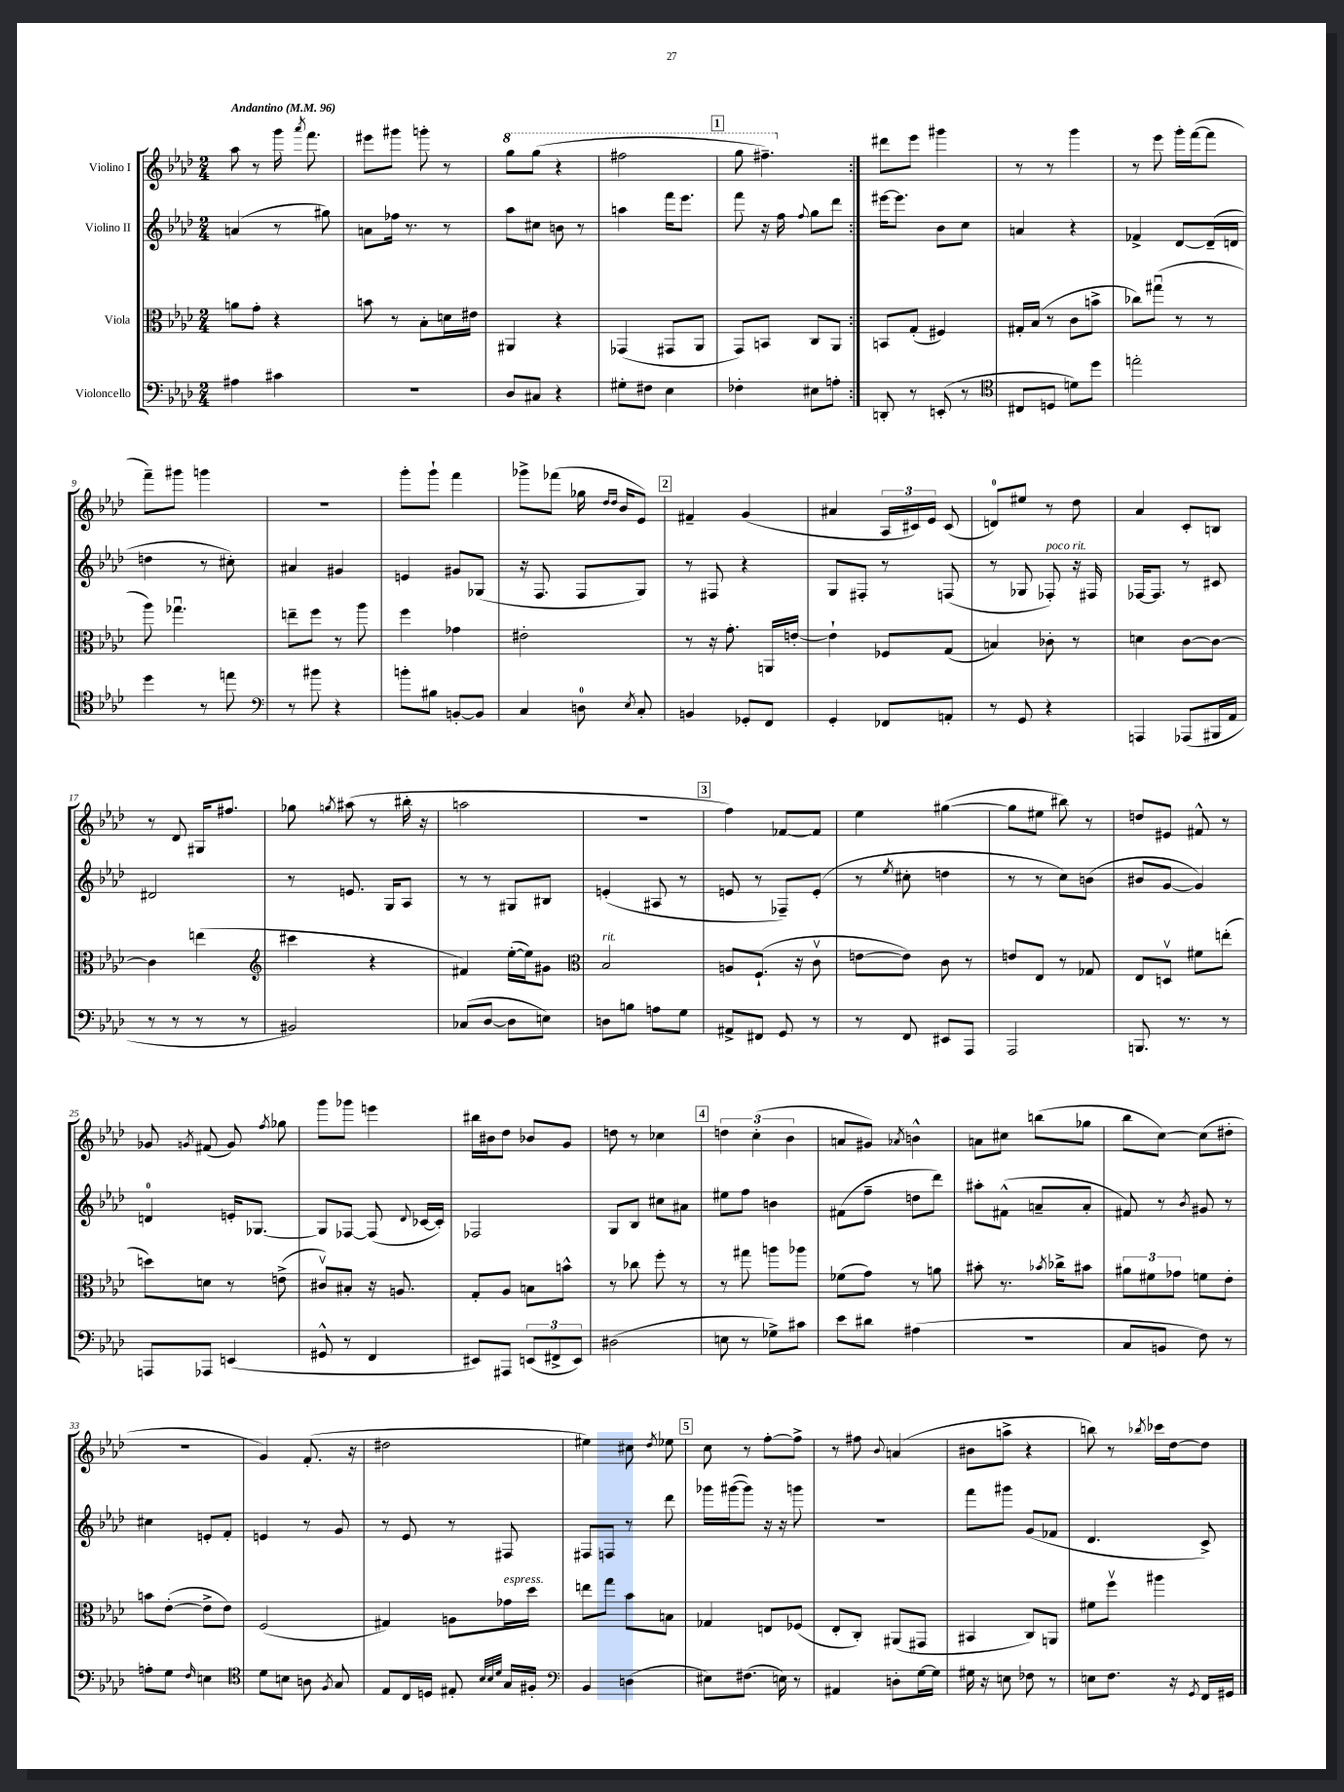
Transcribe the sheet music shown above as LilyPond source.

<<
\new StaffGroup <<
\new Staff = "s0" \with { instrumentName = "Violino I" } {
    \clef treble \key aes \major \numericTimeSignature \time 2/4 \tempo "Andantino" 4 = 96
    \autoBeamOff \repeat volta 2 { aes''8 r8 g'''16 \acciaccatura { aes'''8 } f'''8. |
    eis'''8[ gis'''8] g'''8-. r8 |
    \ottava #1 g'''8[ g'''8]( r4 |
    fis'''2 |
    \mark \markup { \box "1" } g'''8 fis'''4.--) \ottava #0 | }
    dis'''8[ ees'''8] gis'''4 |
    r8 r8 g'''4 |
    r8 ees'''8 g'''16[-. f'''16~( f'''8] |
    f'''8[--) gis'''8] g'''4 |
    r2 |
    g'''8[-. g'''8]-! f'''4 |
    ges'''8[-> fes'''8]( ges''16 \grace { des''16[ des''16] } bes'16[ ees'8]) |
    \mark \markup { \box "2" } fis'4-- g'4( |
    ais'4 \tuplet 3/2 { aes16[ cis'16) ees'16] } cis'8( |
    d'8[-0) eis''8] r8 des''8 |
    aes'4 c'8[-. b8] |
    r8 des'8 gis16[ fis''8.] |
    ges''8 \acciaccatura { g''8 } ais''8( r8 bis''16-. r16 |
    a''2 |
    R2 |
    \mark \markup { \box "3" } f''4) fes'8[~ fes'8] |
    ees''4 gis''4~( |
    gis''8[ eis''8] bis''8) r8 |
    d''8[ eis'8] fis'8-^ r8 |
    ges'8 \acciaccatura { g'8 } fis'8( g'8) \acciaccatura { f''8 } ges''8 |
    g'''8[ ges'''8] e'''4 |
    bis''16[ bis'16 des''8] bes'8[ g'8] |
    d''8 r8 ces''4 |
    \mark \markup { \box "4" } \tuplet 3/2 { d''4 c''4-.( bes'4 } |
    a'8[ gis'8]) \acciaccatura { aes'8 } b'4-^ |
    a'8[ cis''8] b''8[( ges''8] |
    bes''8[ c''8]~) c''8[( dis''8]-. |
    r2 |
    g'4) f'8.-.( r16 |
    dis''2 |
    eis''4) cis''8 \acciaccatura { des''8 } ees''8 |
    \mark \markup { \box "5" } c''8 r8 f''8[~-. f''8]-> |
    r8 fis''8 \appoggiatura { bes'8 } a'4( |
    bis'8[ a''8]-> r4 |
    b''8) r8 \acciaccatura { bes''8 } ces'''16[ des''16~ des''8] \bar "|." |
}
\new Staff = "s1" \with { instrumentName = "Violino II" } {
    \clef treble \key aes \major \numericTimeSignature \time 2/4
    \autoBeamOff \repeat volta 2 { a'4( r8 gis''8) |
    a'8[ fes''16] r8. r8 |
    aes''8[ cis''8] b'8 r8 |
    a''4 f'''16[ ees'''8.] |
    \mark \markup { \box "1" } f'''8 r16 f''16 \appoggiatura { f''8 } g''8[ des'''8] | }
    eis'''16[~ eis'''8.] bes'8[ c''8] |
    a'4 r4 |
    fes'4-> des'8[~ des'16--( d'16] |
    d''4 r8 cis''8-.) |
    ais'4 gis'4 |
    e'4 gis'8[ ges8]( |
    r16 f8. f8[ g8]) |
    \mark \markup { \box "2" } r8 fis8 r4 |
    g8[ fis8]-. r8 f8( |
    r8 ges8 fes8-.^\markup { \italic "poco rit." }) r16 fis16 |
    fes16[~ fes8.] r8 cis'8 |
    dis'2 |
    r8 e'8. g16[ aes8] |
    r8 r8 gis8[ bis8] |
    e'4-.( ais8 r8 |
    \mark \markup { \box "3" } e'8 r8 fes8[--) e'8]-.( |
    r8 \acciaccatura { ees''8 } cis''8-. d''4 |
    r8 r8 c''8[) b'8]( |
    bis'8[ g'8]~ g'4) |
    d'4-0 e'16[-. ges8.]~ |
    ges8[ fes8]~ fes8( \appoggiatura { des'8 } ces'16[~ ces'16]-.) |
    fes2 |
    g8[ bes8] cis''8[ ais'8] |
    \mark \markup { \box "4" } eis''8[ f''8] b'4 |
    fis'8[( f''8]-- d''8[ des'''8]) |
    ais''8[-. fis'8]-^( a'8[-- a'8]-. |
    fis'8) r8 \acciaccatura { bes'8 } gis'8 r8 |
    cis''4 e'8[-. f'8]-. |
    e'4 r8 g'8 |
    r8 ees'8 r8 fis8 |
    fis8[ f8] r8 des'''8 |
    \mark \markup { \box "5" } ges'''16[ gis'''16~( gis'''8]) r16 r16 g'''8 |
    R2 |
    f'''8[ gis'''8] g'8[( fes'8] |
    des'4. c'8->) \bar "|." |
}
\new Staff = "s2" \with { instrumentName = "Viola" } {
    \clef alto \key aes \major \numericTimeSignature \time 2/4
    \autoBeamOff \repeat volta 2 { a'8[ g'8]-. r4 |
    b'8 r8 bes8[-. d'16 eis'16] |
    ais,4 r4 |
    ges,4( gis,8[ aes,8] |
    \mark \markup { \box "1" } g,8[) b,8] c8[ aes,8] | }
    b,8[ g8]-.( fis4) |
    gis16[-. bes16]( r8 c'8[ b'8]-> |
    ces''8[) gis''8]\downbow( r8 r8 |
    aes''8) ges''4.\downbow |
    e''8[-- f''8] r8 aes''8 |
    f''4 ges'4 |
    eis'2-. |
    \mark \markup { \box "2" } r8 r16 g'8.-. a,16[ e'16]~-. |
    e'4-! fes8[ g8]( |
    b4) ces'8-. r8 |
    d'4 c'8[~ c'8]~ |
    c'4 e''4( |
    \clef treble cis'''4 r4 |
    fis'4) ees''16[~-.( ees''16) gis'8] |
    \clef alto bes2^\markup { \italic "rit." } |
    \mark \markup { \box "3" } a8[ f8.]-!( r16 c'8\upbow |
    e'8[~ e'8]) c'8 r8 |
    e'8[ ees8] r8 ges8 |
    ees8[ d8]\upbow fis'8[ e''8]-.( |
    d''8[) d'8] r8 e'8->( |
    cis'8[\upbow) bis8]-. r16 a8. |
    g8[-. aes8] b8[ b'8]-^ |
    r8 ces''8 f''8-. r8 |
    \mark \markup { \box "4" } r8 gis''8 a''8[ aes''8] |
    fes'8[( g'8]) r8 a'8 |
    bis'8-. r8. \acciaccatura { bes'8 } ces''16[-> bis'8] |
    \tuplet 3/2 { ais'8[ fis'8 ges'8] } f'8[ ees'8]-. |
    b'8[ ees'8]~-.( ees'8[-> ees'8]) |
    f2( |
    gis4) a8[ ges'16^\markup { \italic "espress." } des''16] |
    e''8[ g''8] bes'8[ b8] |
    \mark \markup { \box "5" } ges4 e8[ fes8]( |
    ees8[-. c8]-.) ais,8[( gis,8] |
    bis,4 c8[) a,8] |
    fis'8[ f''8]\upbow ais''4 \bar "|." |
}
\new Staff = "s3" \with { instrumentName = "Violoncello" } {
    \clef bass \key aes \major \numericTimeSignature \time 2/4
    \autoBeamOff \repeat volta 2 { ais4 cis'4 |
    R2 |
    des8[ cis8] r4 |
    gis8[-. fis8] ees4 |
    \mark \markup { \box "1" } fes4-. eis8[ a8]-. | }
    d,8-. r8 e,8-.( r8 |
    \clef tenor cis8[ d8] d'8[) des''8] |
    e''2-. |
    des''4 r8 e''8 |
    \clef bass r8 bis'8 r4 |
    b'8[-. bis8] b,8[~-. b,8] |
    c4 d8-0 \acciaccatura { ees8 } c8-. |
    \mark \markup { \box "2" } b,4 ges,8[-. f,8] |
    g,4-. fes,8[ a,8]-. |
    r8 g,8 r4 |
    a,,4 aes,,8[( bis,,16 aes,16] |
    r8 r8 r8 r8 |
    bis,2) |
    ces8[( des8]~ des8[ e8]) |
    d8[ b8] a8[ g8] |
    \mark \markup { \box "3" } ais,8[-> fis,8] g,8 r8 |
    r8 f,8 eis,8[ aes,,8] |
    aes,,2 |
    b,,8. r8. r8 |
    a,,8[ aes,,8] e,4( |
    gis,8-^ r8 f,4 |
    eis,8[) ais,,8] \tuplet 3/2 { e,8[( fis,8-> e,8]) } |
    dis2( |
    \mark \markup { \box "4" } e8 r8 ges8[->) cis'8] |
    ees'8[ dis'8] ais4( |
    r2 |
    c8[ b,8] f8) r8 |
    a8[-. g8] \grace { f16 } e4 |
    \clef tenor des'8[ b8] a8 \acciaccatura { f8 } g8 |
    ees8[ c16 d16] eis8-. \grace { bes32[ bes32 des'32] } g16[ fis16]-. |
    \clef bass bes,4 d4( |
    \mark \markup { \box "5" } eis8[) fis8.]( e16) r8 |
    ais,4 d8[-. g16~ g16] |
    gis16 r16 e8 fes8 r8 |
    e8[ f8.] r16 \acciaccatura { g,8 } f,16[ gis,16] \bar "|." |
}
>>
>>
